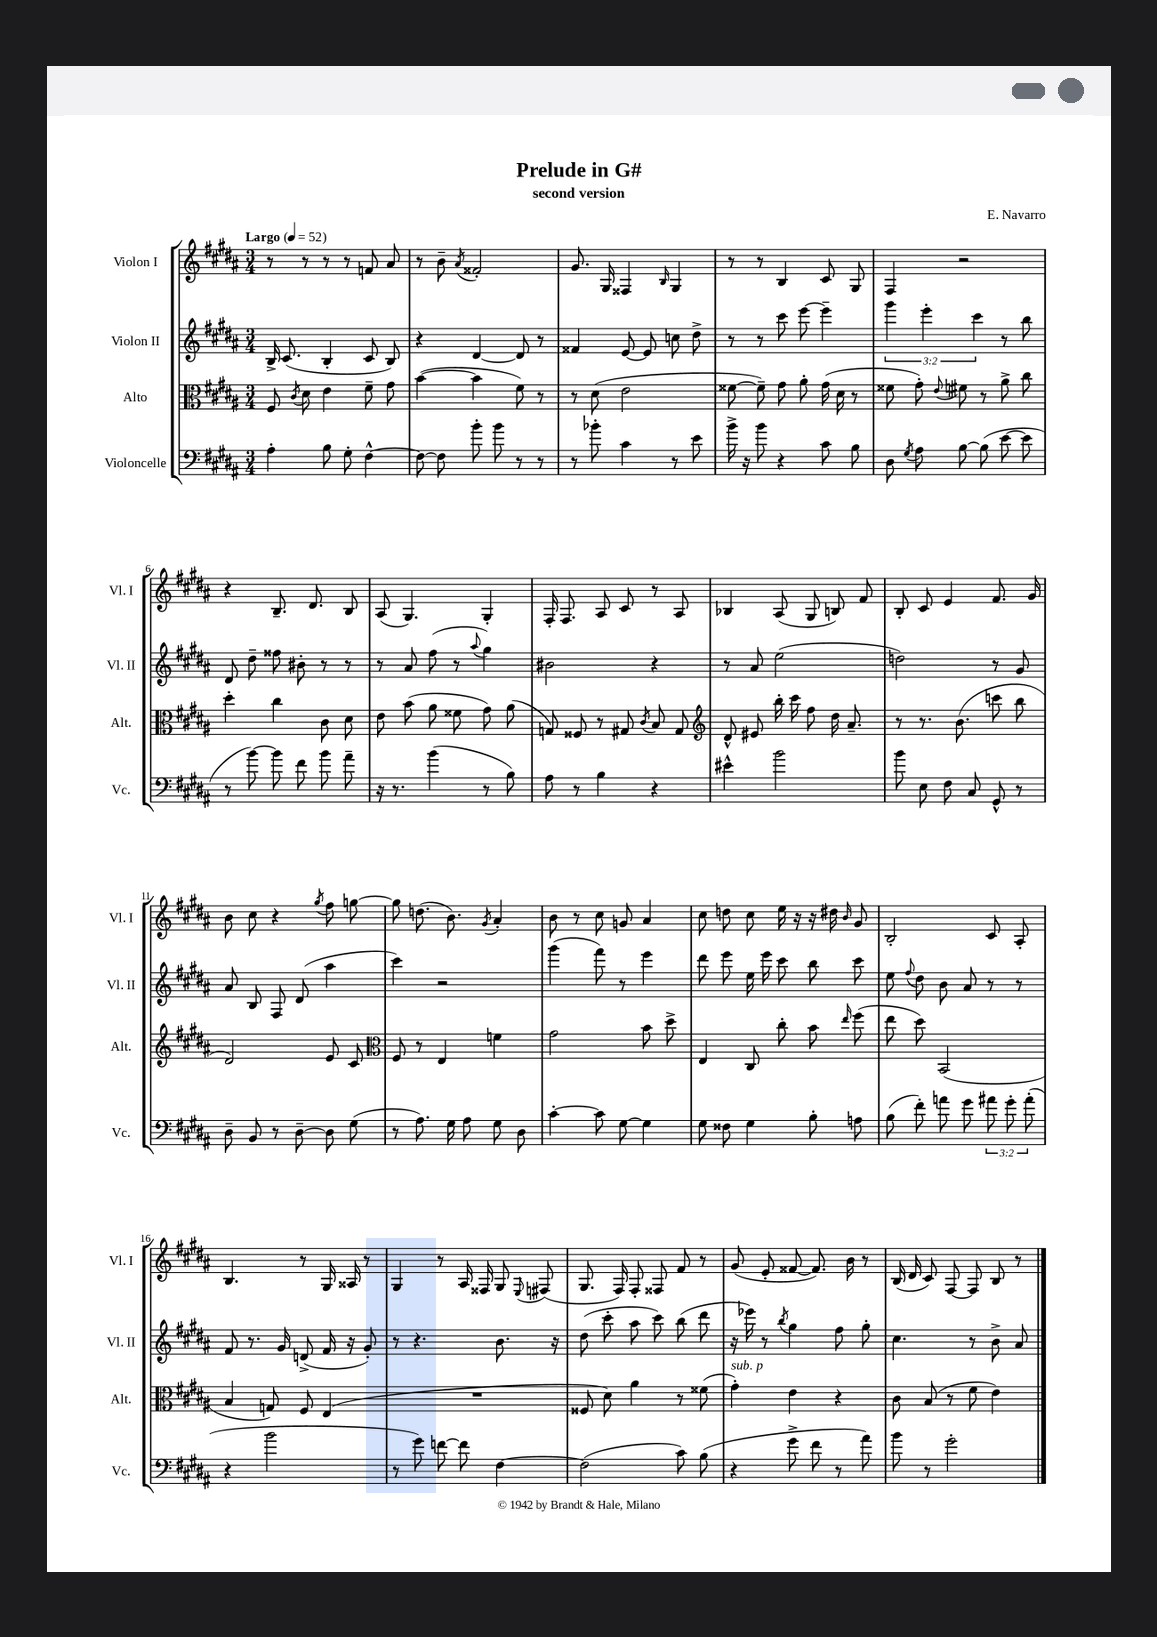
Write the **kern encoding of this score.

**kern	**kern	**kern	**kern
*staff4	*staff3	*staff2	*staff1
*clefF4	*clefC3	*clefG2	*clefG2
*k[f#c#g#d#a#]	*k[f#c#g#d#a#]	*k[f#c#g#d#a#]	*k[f#c#g#d#a#]
*M3/4	*M3/4	*M3/4	*M3/4
*MM52	*MM52	*MM52	*MM52
4A#'	8F#	16B^	8r
.	.	(8.c#	.
.	8qc#	.	.
.	8d#	.	8r
8B	4e	4B'	8r
8G#'	.	.	8r
[4F#^^	8f#~	8c#	8f
.	8g#	8B)	8a#
=	=	=	=
8F#_	([4b	4r	8r
8F#]	.	.	8b~
.	.	.	8qa#
8b'	4b]	[4d#	2f##'
8b	.	.	.
8r	8f#)	8d#]	.
8r	8r	8r	.
=	=	=	=
8r	8r	4f##	8.g#
8b-'	(8d#	.	.
.	.	.	16G#
4c#	2e	[8e	4F##
.	.	8e]	.
.	.	.	16qqB
8r	.	8cc	4G#
8e	.	8dd#^	.
=	=	=	=
16b^	[8f##	8r	8r
16r	.	.	.
8b	8f##~])	8r	8r
4r	8g#	8ccc#	4B
.	8a#'	[8eee	.
8c#	(16g#	4eee~]	8c#
.	16d#	.	.
8B	8r	.	8G#
=	=	=	=
8D#	8f##	6ggg#	4F#
8qG#	.	.	.
8A#	8g#')	.	.
.	.	6eee'	.
.	8qqe	.	.
[8B	8f#	.	2r
.	.	6ccc#	.
(8B]	8r	.	.
[8e	8a#^	8r	.
8e]	8cc#	8bb	.
=	=	=	=
8r	4dd#'	8d#	4r
[8b)	.	8dd#~	.
8b]	4cc#	8ff##	8.B~
8f#	.	8b#'	.
.	.	.	8.d#
8b	8c#	8r	.
8a#~	8d#	8r	8B
=	=	=	=
16r	8e	8r	(8A#
8.r	.	.	.
.	(8b	8a#	4.G#)
(4b	8a#	(8ff#	.
.	8f##	8r	.
.	.	8qqaa#	.
8r	8g#)	4gg#)	4G#'
8B)	(8a#	.	.
=	=	=	=
8A#	8G)	2b#	16F#'
.	.	.	8.F#
8r	8F##	.	.
4B	8r	.	8A#
.	8G#	.	8c#
.	8qc#	.	.
4r	8B	4r	8r
.	8G#	.	8A#
=	=	=	=
*	*clefG2	*	*
4e#^^	8d#^^	8r	4B-
.	8e#	8a#	.
2b	16bb'	(2ee	(8A#
.	16ccc#	.	.
.	8ff#	.	8G#
.	16dd#	.	8B)
.	8.a#~	.	.
.	.	.	8f#
=	=	=	=
8b	8r	2dd)	8B'
8E	8.r	.	8c#
8F#	.	.	4e
.	(8.b	.	.
8C#	.	.	.
8GG#^^	8ccc	8r	8.f#
8r	8bb	8g#	.
.	.	.	16g#
=	=	=	=
8D#~	2d#)	8a#	8b
8BB	.	8B	8cc#
8r	.	8F#	4r
[8D#~	.	(8d#	.
.	.	.	8qgg#
8D#]	8e	4aa#	8ff#
(8G#	8c#	.	[8gg
=	=	=	=
*	*clefC3	*	*
8r	8F#	4ccc#)	8gg]
8.A#)	8r	.	(8.dd
.	4E	2r	.
16G#	.	.	8.b)
8A#	.	.	.
.	.	.	8qg#
8G#	4f	.	4a#'
8D#	.	.	.
=	=	=	=
[4c#'	2g#	(4ggg#	8b
.	.	.	8r
8c#]	.	8fff#)	8cc#
[8G#	.	8r	8g
4G#]	8b	4eee	4a#
.	8dd#^	.	.
=	=	=	=
8G#	4E	8ddd#	8cc#
8F##	.	8eee	8dd
4G#	8C#	16ee	8cc#
.	.	16eee	.
.	8cc#'	8ccc#	16ee
.	.	.	16r
8B'	8b	8bb	16r
.	.	.	16dd#
.	16qqee	.	16qqb
8A	(8ff#	8ccc#	8g#
=	=	=	=
(8B	8ee	8ee	2B'
.	.	8qqff#	.
8f#')	8dd#)	8dd#	.
8a	(2BB	8b	.
8g#	.	8a#	.
12a#	.	8r	8c#
12g#'	.	.	.
.	.	8r	8A#'
(12a#'	.	.	.
=	=	=	=
4r	4B	8f#	4.B
.	.	8.r	.
2b	8G)	.	.
.	.	16g#	.
.	8F#	(8d^	8r
.	(4E	16f#	16G#
.	.	16r	16A##
.	.	8g#')	8r
=	=	=	=
8r	2.r	8r	4G#
8g#)	.	4.r	.
[8f	.	.	8r
8f]	.	.	16A#
.	.	.	16F##
[4F#	.	8.b	8G#
.	.	.	8qqE
.	.	.	(8F#
.	.	16r	.
=	=	=	=
(2F#]	8F##	(8dd#	8.G#
.	8d#)	8ccc#'	.
.	.	.	16F#)
.	4a#	8aa#	8F#'
.	.	8ccc#)	8F##
8c#)	8r	(8bb	8f#
(8B	(8f##	8ddd#	8r
=	=	=	=
4r	4g#')	16r	(8g#
.	.	16eee-)	.
.	.	8r	8e'
.	.	8qbb	.
8g#^	4e	4gg#	[8f##
8f#	.	.	8.f##])
8r	4r	8ff#	.
.	.	.	16b
8a#)	.	8gg#'	8r
=	=	=	=
8b	8c#	4.cc#	(16B
.	.	.	16d#
8r	(8B	.	8c#)
2g#'	8r	.	[8F#
.	8f#	8r	8F#]
.	4e)	8b^	8B
.	.	8a#	8r
==	==	==	==
*-	*-	*-	*-
